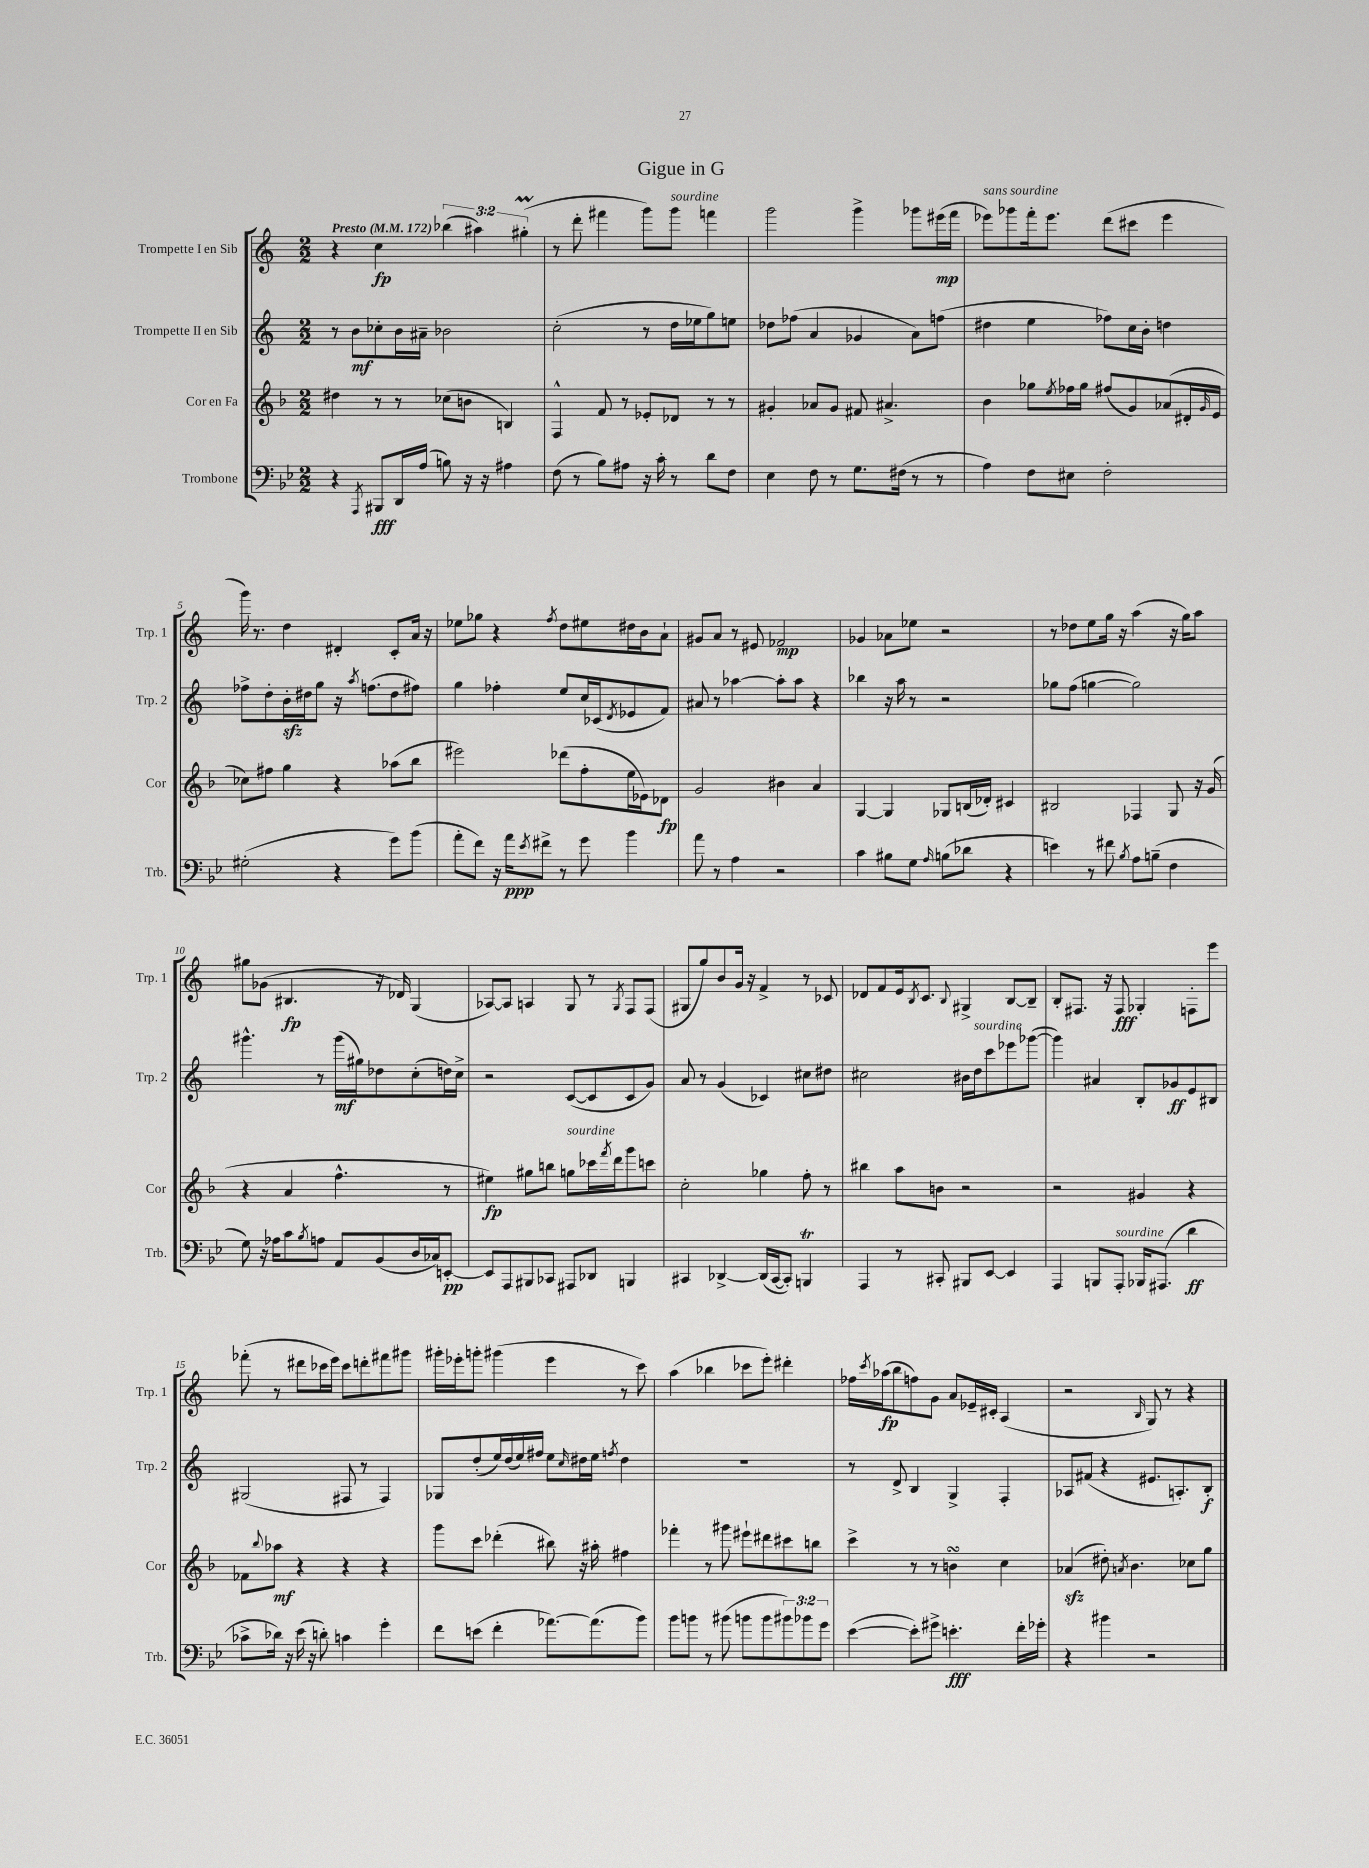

**kern	**kern	**kern	**kern
*staff4	*staff3	*staff2	*staff1
*clefF4	*clefG2	*clefG2	*clefG2
*k[b-e-]	*k[b-]	*k[]	*k[]
*M2/2	*M2/2	*M2/2	*M2/2
*MM172	*MM172	*MM172	*MM172
4r	4dd#\	8r	4r
.	.	8b\L	.
8qAAA/	.	.	.
8BBB#/L	8r	8cc-'\	4cc\
16DD/L	8r	16b\L	.
(16A/JJ	.	16a#~\JJ	.
8B\)	(8cc-\L	2b-\	(6bb-\
16r	8b\J	.	.
.	.	.	6aa#\)
16r	.	.	.
4A#\	4B/)	.	.
.	.	.	(6gg#'\
=	=	=	=
(8F\	4F^^/	(2cc'\	8r
8r	.	.	8ddd'\
8B-\L)	8f/	.	4fff#\
8A#\J	8r	.	.
16r	8e-'/L	8r	8ggg\L)
16c'\	.	.	.
8r	8d-/J	16dd\LL	8ggg\J
.	.	16ee-\J	.
8d\L	8r	8gg\)	4fff\
8F\J	8r	8ee\J	.
=	=	=	=
4E-\	4g#'/	8dd-\L	2ggg\
.	.	(8ff-\J	.
8F\	8a-/L	4a/	.
8r	8g#/J	.	.
8.G\L	8f#/	4g-/	4ggg^\
.	4.a#^/	.	.
(16F#\Jk	.	.	.
8r	.	8a\L)	8ggg-\L
8r	.	(8ff\J	(16eee#\L
.	.	.	16fff\JJ
=	=	=	=
4A\)	4b-\	4dd#\	8eee-\L)
.	.	.	8ggg-\
8F\L	8gg-\L	4ee\	16fff'\k
.	.	.	8.eee-\J
.	8qee/	.	.
8E#\J	16ff-\L	.	.
.	16gg-\JJ	.	.
2F'\	(8ff#/L	8ff-\L)	(8ddd\L
.	8g/)	16cc\L	8ccc#\J
.	.	16b'\JJ	.
.	(8a-/	4dd\	4eee-\
.	16d#'/L	.	.
.	16qqg/	.	.
.	16e/JJ	.	.
=	=	=	=
(2G#'\	8cc-\L)	8ff-^\L	16ggg\)
.	.	.	8.r
.	8ff#\J	8dd'\	.
.	4gg\	16b'\L	4dd\
.	.	16dd#\J	.
.	.	8gg\J	.
4r	4r	16r	4d#'/
.	.	8qaa/	.
.	.	(8.ff\L	.
8g\L)	(8aa-\L	8dd#\	8c'/L
(8b-\J	8bb-\J	8ff#\J)	16a/Jk
.	.	.	16r
=	=	=	=
8a'\L	2eee#\)	4gg\	8ee-\L
8f\J)	.	.	8gg-\J
16r	.	4ff-'\	4r
16a\LK	.	.	.
8qe-/	.	.	.
8f#^\J	.	.	.
.	.	.	8qff/
8r	(8ddd-\L	8ee/L	8dd\L
8g\	8ff'\	16cc/L	8ee#\
.	.	(16c-/J	.
.	.	8qd/	.
4b-\	16ee\L	8e-/	16dd#\L
.	16e-\J)	.	16b\J
.	8d-\J	8f/J)	8a`\J
=	=	=	=
8a\	2g/	8a#/	8g#/L
8r	.	8r	8a/J
4A\	.	[4aa-\	8r
.	.	.	8e#/
2r	4b#\	8aa-'\]L	2f-/
.	.	8aa-\J	.
.	4a/	4r	.
=	=	=	=
4c\	[4G/	4bb-\	4g-/
8B#\L	4G/]	16r	8a-\L
.	.	16aa\	.
8G\J	.	8r	8ee-\J
16qqA/	.	.	.
(8B\L	8G-/L	2r	2r
8d-\J	(16B/L	.	.
.	16d-'/JJ)	.	.
4r	4c#/	.	.
=	=	=	=
4e\)	2B#/	8gg-\L	8r
.	.	(8ff\J	8dd-\L
8r	.	[4gg\	8ee\
8f#\	.	.	16gg\Jk
.	.	.	16r
8qB-/	.	.	.
8A\L	4F-/	2gg\])	(4aa\
(8B~\J	.	.	.
4F\	8G/	.	16r
.	.	.	16gg\LK)
.	16r	.	8aa\J
.	(16g/	.	.
=	=	=	=
8G\)	4r	4.ggg#^^\	8gg#\L
16r	.	.	(8g-\J
16A-\LK	.	.	.
8c\	4a/	.	4.B#/
8qB-/	.	.	.
8A\J	.	8r	.
8AA/L	4.ff^^\	(16ggg#\LL	.
.	.	16gg#\J)	.
(8BB-/	.	8dd-\	16r
.	.	.	16d-/)
16D/L	.	(8cc'\	(4G/
16C-/J)	.	.	.
[8EE'/J	8r	16dd\L)	.
.	.	16cc^\JJ	.
=	=	=	=
8EE/]L	4ee#\)	2r	[8A-/L)
8AAA/	.	.	8A-/]J
8BBB#/	8gg#\L	.	4A/
8CC-/J	8bb\J	.	.
8AAA#/L	8gg\L	([8c/L	8G/
8DD-/J	16ccc-\L	8c/]	8r
.	8qfff/	.	.
.	16ddd\J	.	.
.	.	.	8qG/
4BBB/	8ggg\	8c/	8F/L
.	8ccc\J	8g/J)	(8F/J
=	=	=	=
4CC#/	2cc'\	8a/	8G#/L
.	.	8r	8gg/)
[4DD-^/	.	(4g/	8b/
.	.	.	16g/Jk
.	.	.	16r
(16DD-/]LL	4gg-\	4c-/)	4f^/
[16CC#/J	.	.	.
8CC#'/]J)	.	.	.
4BBB/	8ff'\	8cc#\L	8r
.	8r	8dd#\J	8c-/
=	=	=	=
4AAA/	4bb#\	2cc#\	8d-/L
.	.	.	8f/
8r	8aa\L	.	16e/k
.	.	.	8qB/
.	.	.	8.c/J
8CC#'/	8b\J	.	.
.	.	.	8qqB/
8BBB#/L	2r	16b#\LL	4G#^/
.	.	16dd\J	.
[8EE-/J	.	8ccc\	.
4EE-/]	.	8eee-\	[8B/L
.	.	([8ggg-\J	8B~/]J
=	=	=	=
4AAA/	2r	4ggg-\])	8B'/L
.	.	.	8.F#/J
8BBB/L	.	4a#/	.
.	.	.	16r
8AAA'/J	.	.	8F#/
16BBB-/LK	4g#/	8B'/L	4G-'/
(8.AAA#/J	.	.	.
.	.	8g-/	.
4d\	4r	8e/	8F'\L
.	.	8B#/J	8eee\J
=	=	=	=
8c-^\L	8f-\L	(2G#/	(8fff-'\
.	8qqbb-/	.	.
16d-\Jk)	8aa-\J	.	8r
16r	.	.	.
(16e-\	4r	.	8ddd#\L
16r	.	.	.
8d'\)	.	.	16ccc-\L
.	.	.	16eee\JJ)
4c\	4r	8F#/	8ccc-\L
.	.	8r	8ddd'\
4g'\	4r	4F#/)	8fff#\
.	.	.	8ggg#\J
=	=	=	=
8f\L	8ggg\L	8G-/L	16ggg#'\LL
.	.	.	16eee-'\J
(8e\J	8ccc\J	(8dd'/	8ggg'\J
4f'\	(4ddd-'\	16ee/L)	(4ggg#\
.	.	(16dd/	.
.	.	16ee/)	.
.	.	16ff#/JJ	.
[8.a-\L)	8bb#\)	8ee\L	4eee-\
.	.	16qqcc/	.
.	16r	16dd#\L	.
(8.a-\]	16aa#'\	16ee\JJ	.
.	.	8qff/	.
.	4ff#\	4dd#\	8r
8b-\J)	.	.	8ccc\)
=	=	=	=
8b-\L	4fff-'\	1r	(4aa\
8b\J	.	.	.
8r	8r	.	4bb-\
(8b#\	8ggg#\	.	.
8b\L	8eee#`\L	.	8ccc-\L
8b\	8ddd#\	.	8eee'\J)
12b#\)	8ccc#\	.	4ddd#'\
12b-\	.	.	.
.	8bb\J	.	.
12g\J	.	.	.
=	=	=	=
([4e-\	4ccc^\	8r	16ff-\LL
.	.	.	8qccc/
.	.	.	(16aa-\J
.	.	8d^/	8bb\
8e-'\]L)	8r	4B/	8ff\)
8g#^\J	8r	.	8g\J
4.e'\	4b\	4G^/	8a/L
.	.	.	16e-~/L
.	.	.	16c#'/JJ
.	4cc\	4F'/	(4A/
16f'\LL	.	.	.
16g-'\JJ	.	.	.
=	=	=	=
4r	(4a-/	8A-/L	2r
.	.	(8f#/J	.
4b#\	8dd#'\)	4r	.
.	8qa/	.	.
.	4.b-\	.	.
.	.	.	16qqB/
2r	.	8.e#/L	8G/)
.	.	.	8r
.	.	8.A'/)	.
.	8cc-\L	.	4r
.	8gg\J	8B'/J	.
==	==	==	==
*-	*-	*-	*-
